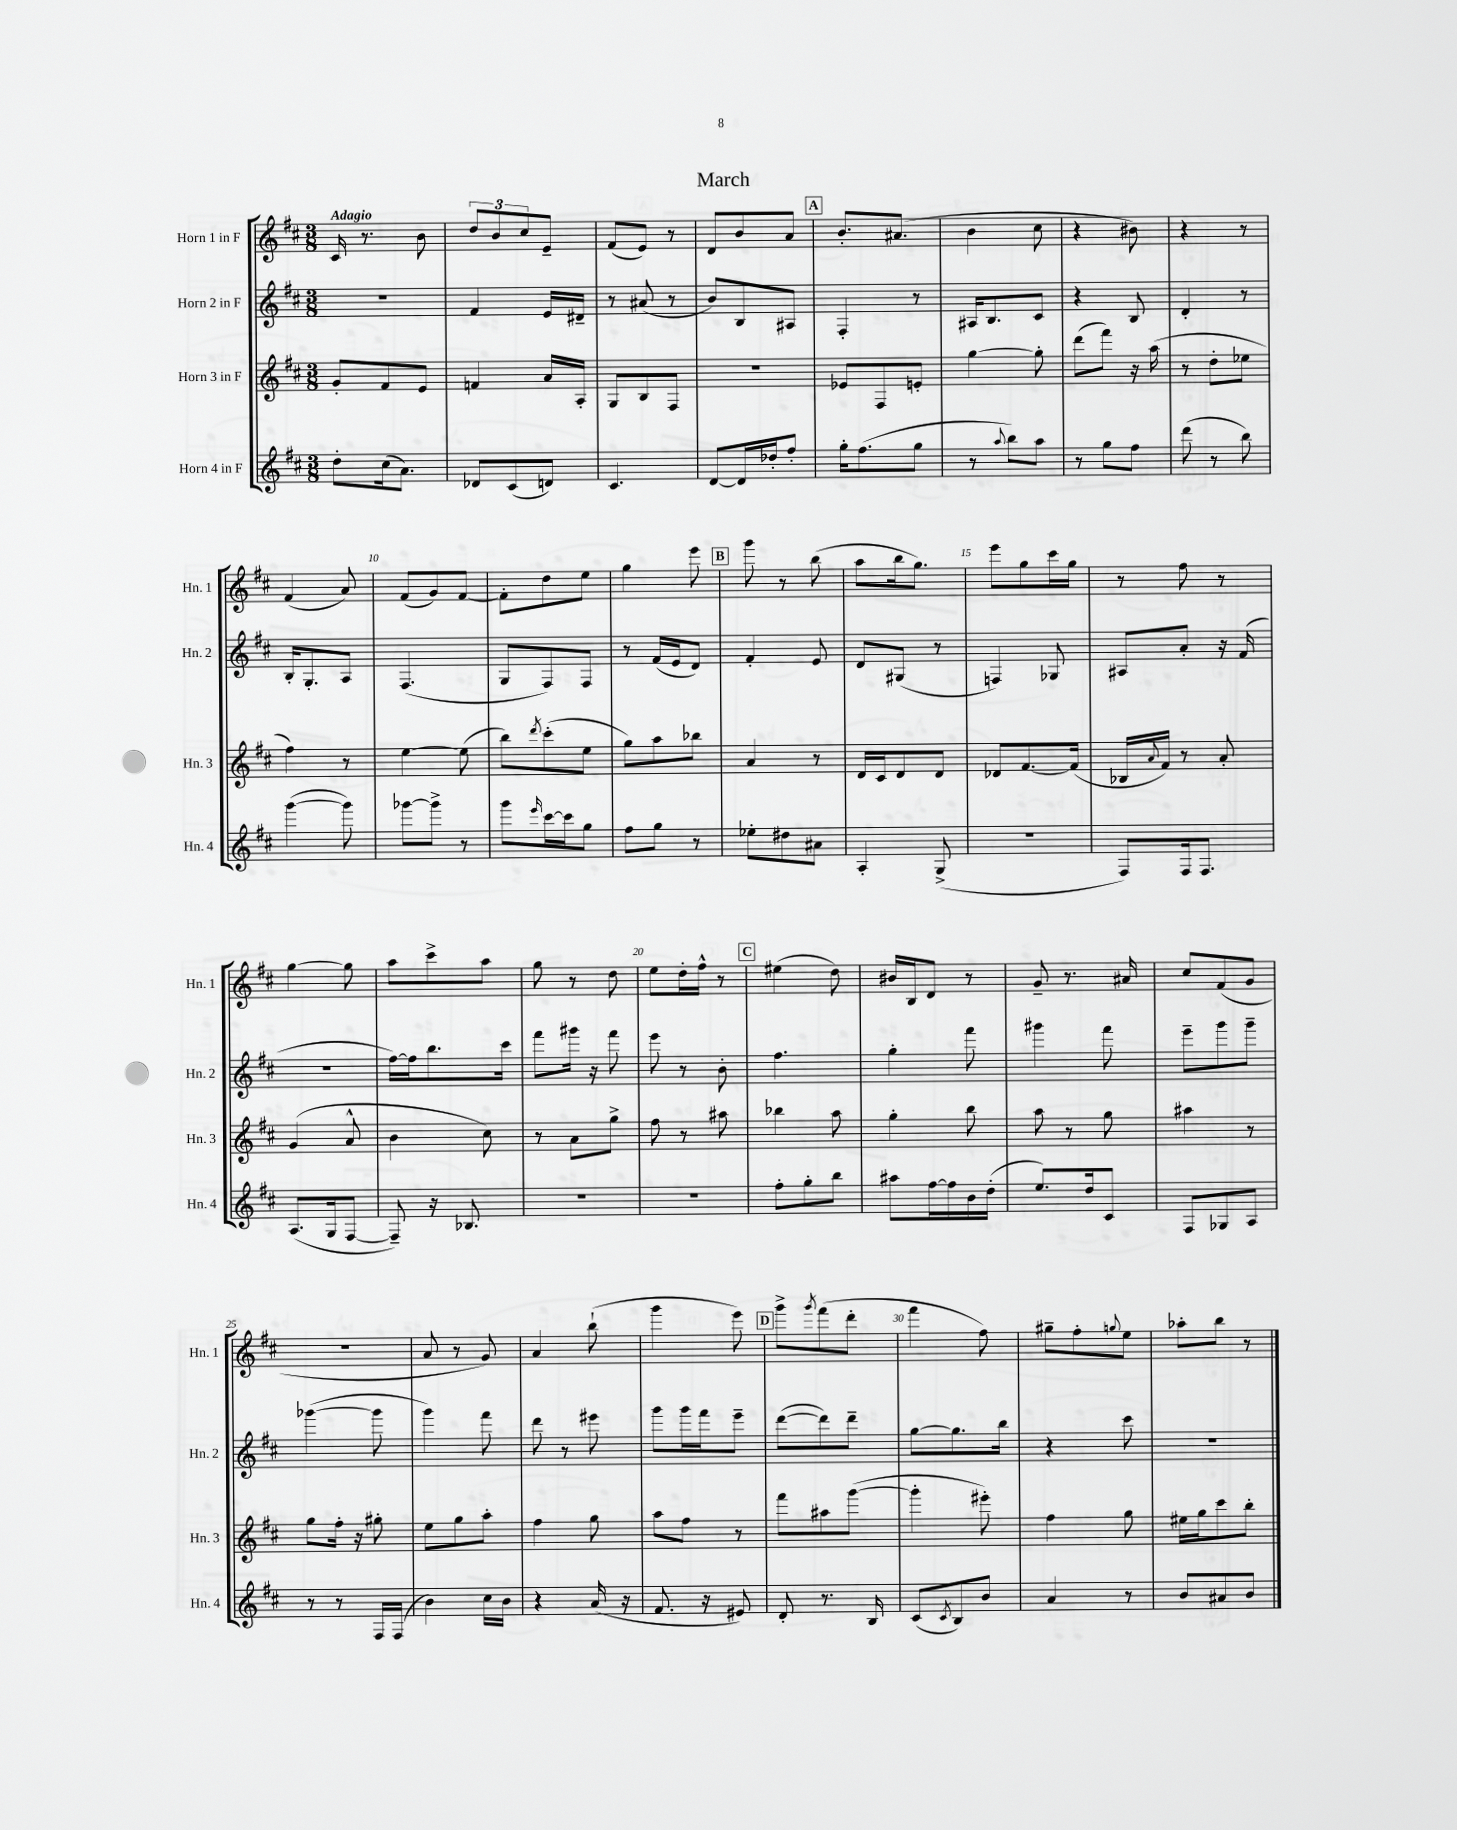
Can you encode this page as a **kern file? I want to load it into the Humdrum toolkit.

**kern	**kern	**kern	**kern
*staff4	*staff3	*staff2	*staff1
*clefG2	*clefG2	*clefG2	*clefG2
*k[f#c#]	*k[f#c#]	*k[f#c#]	*k[f#c#]
*M3/8	*M3/8	*M3/8	*M3/8
8dd'	8g'	4.r	16c#
.	.	.	8.r
(16cc#	8f#	.	.
8.a)	.	.	.
.	8e	.	8b
=	=	=	=
8d-	4f	4f#	12dd
.	.	.	12b
(8c#	.	.	.
.	.	.	12cc#
8d)	16a	16e	8e~
.	16A'	16d#~	.
=	=	=	=
4.c#	8G	8r	(8f#
.	8B	(8a#	8e)
.	8F#	8r	8r
=	=	=	=
[8d	4.r	8b)	8d
16d]	.	8B	8b
16dd-'	.	.	.
8ff#'	.	8A#	8a
=	=	=	=
16gg'	8e-	4F#'	8.b'
(8.ff#	.	.	.
.	8F#	.	.
.	.	.	(8.a#
8gg	8e'	8r	.
=	=	=	=
8r	[4gg	16A#	4b
.	.	8.B	.
8qqaa	.	.	.
8bb)	.	.	.
8aa	8gg']	8c#	8cc#
=	=	=	=
8r	(8ddd	4r	4r
8gg	8fff#)	.	.
8ff#	16r	8B	8b#)
.	(16aa	.	.
=	=	=	=
(8ddd	8r	4d'	4r
8r	8dd'	.	.
8bb)	8ee-	8r	8r
=	=	=	=
([4ggg	4ff#)	16B'	(4f#
.	.	8.G'	.
8ggg])	8r	8A	8a)
=	=	=	=
[8ggg-	[4ee	(4.F#	(8f#
8ggg-^]	.	.	8g)
8r	(8ee]	.	[8f#
=	=	=	=
8ggg	8bb)	8G	8f#']
16qqeee	8qddd	.	.
[16ccc#	(8ccc#'	8F#)	8dd
16ccc#]	.	.	.
8gg	8ee	8F#	8ee
=	=	=	=
8ff#	8gg)	8r	4gg
8gg	8aa	(16f#	.
.	.	16e	.
8r	8bb-	8d)	8eee
=	=	=	=
8ee-'	4a	4f#'	8ggg
8dd#	.	.	8r
8a#	8r	8e	(8bb
=	=	=	=
4A'	16d	8d	8aa
.	16c#	.	.
.	8d	(8G#	16bb
.	.	.	8.gg)
(8G^	8d	8r	.
=	=	=	=
4.r	8d-	4F)	8eee
.	[8.f#	.	8gg
.	.	8G-	16ccc#
.	(16f#]	.	16gg
=	=	=	=
8F#)	16B-	8A#	8r
.	8qqa	.	.
.	16f#)	.	.
16F#	8r	8a'	8ff#
8.F#	.	.	.
.	8a'	16r	8r
.	.	(16f#	.
=	=	=	=
(8.A	(4g	4.r	[4gg
16G	.	.	.
[8F#	8a^^	.	8gg]
=	=	=	=
8F#~])	4b	[16ff#)	8aa
.	.	16ff#]	.
16r	.	8.bb	8ccc#^
8.B-	.	.	.
.	8cc#)	.	8aa
.	.	16ccc#	.
=	=	=	=
4.r	8r	8fff#	8gg
.	8a	16ggg#	8r
.	.	16r	.
.	8gg^	8fff#	8dd
=	=	=	=
4.r	8ff#	8eee	8ee
.	8r	8r	16dd'
.	.	.	16ff#^^
.	8aa#	8b'	8r
=	=	=	=
8ff#'	4bb-	4.ff#	(4ee#
8gg'	.	.	.
8bb	8aa	.	8dd)
=	=	=	=
8aa#	4gg'	4gg'	16b#
.	.	.	16B
[16ff#	.	.	8d
16ff#]	.	.	.
16b	8bb	8fff#	8r
(16dd'	.	.	.
=	=	=	=
8.ee)	8aa	4ggg#	8g~
.	8r	.	8.r
16dd	.	.	.
8c#	8gg	8fff#	.
.	.	.	16a#
=	=	=	=
8F#	4aa#	8eee~	8cc#
8G-	.	8ggg	(8f#
8A	8r	8ggg~	8g
=	=	=	=
8r	8gg	([4ggg-	4.r
8r	16ff#'	.	.
.	16r	.	.
16F#	8gg#'	8ggg-]	.
(16F#	.	.	.
=	=	=	=
4b)	8ee	4ggg)	8a
.	8gg	.	8r
16cc#	8aa'	8fff#	8g)
16b	.	.	.
=	=	=	=
4r	4ff#	8ddd	4a
.	.	8r	.
(16a	8gg	8eee#	(8bb`
16r	.	.	.
=	=	=	=
8.f#	8aa	8ggg	4ggg
.	8ff#	16ggg	.
16r	.	16fff#	.
8e#)	8r	8eee~	8eee)
=	=	=	=
8d'	8fff#	([8ddd	8ggg^
.	.	.	8qggg
8.r	8aa#	8ddd])	(8fff#
.	([8ggg	8ddd~	8ddd'
16B	.	.	.
=	=	=	=
(8c#	4ggg']	[8gg	4fff#
8qc#	.	.	.
8B)	.	8.gg]	.
8b	8eee#')	.	8ff#)
.	.	16bb	.
=	=	=	=
4a	4ff#	4r	8gg#~
.	.	.	8ff#'
.	.	.	8qqgg
8r	8gg	8ccc#	8ee
=	=	=	=
8b	16ee#	4.r	8aa-'
.	16gg	.	.
8a#	8ccc#	.	8bb
8b	8bb'	.	8r
==	==	==	==
*-	*-	*-	*-
